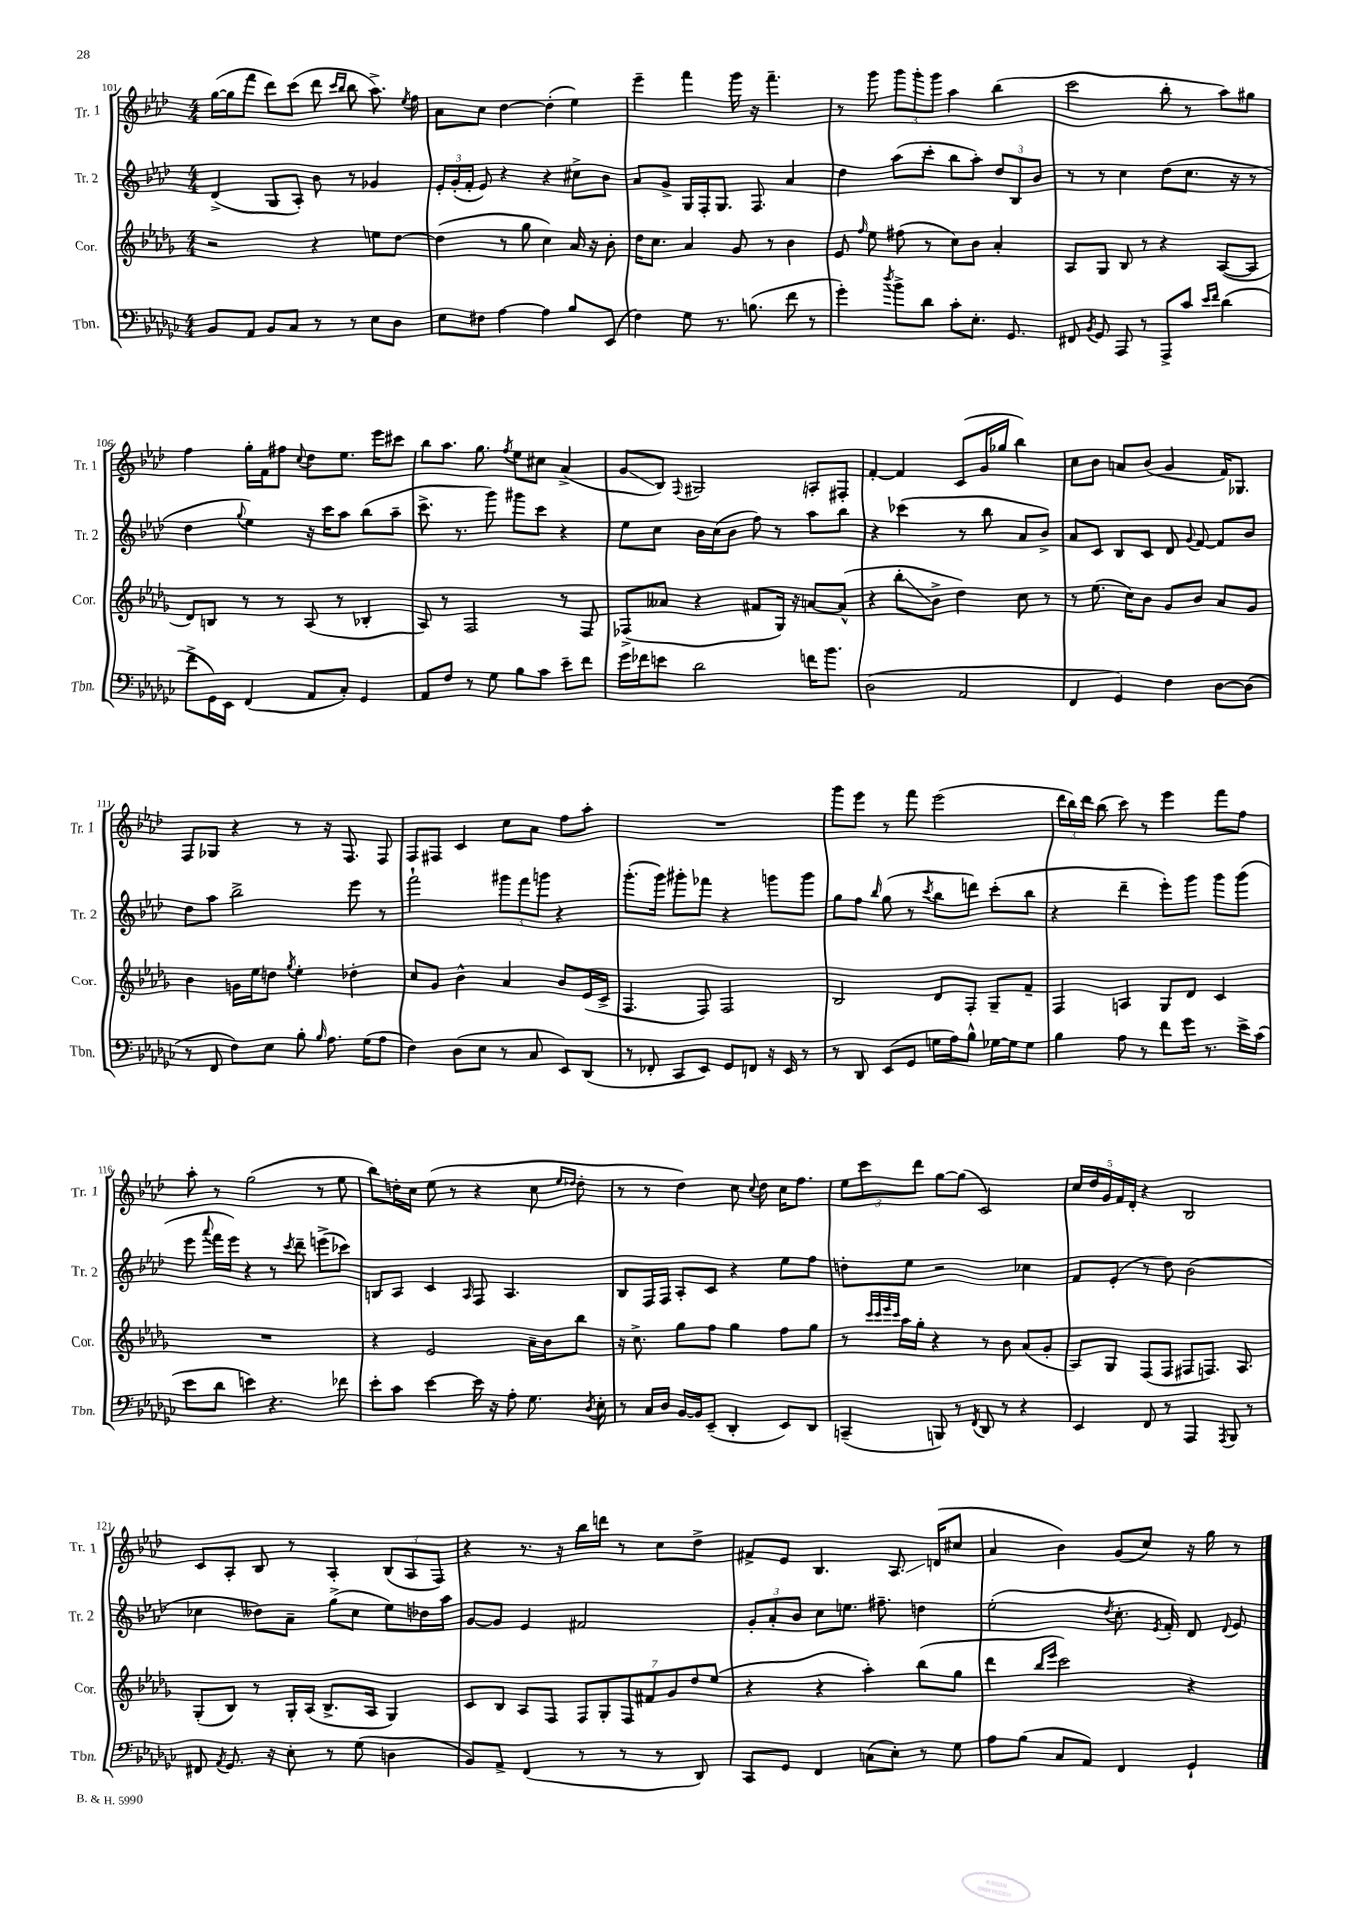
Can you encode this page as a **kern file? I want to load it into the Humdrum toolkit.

**kern	**kern	**kern	**kern
*staff4	*staff3	*staff2	*staff1
*clefF4	*clefG2	*clefG2	*clefG2
*k[b-e-a-d-g-c-]	*k[b-e-a-d-g-]	*k[b-e-a-d-]	*k[b-e-a-d-]
*M4/4	*M4/4	*M4/4	*M4/4
8BB-	2r	(4d-^	([16gg
.	.	.	16gg]
8AA-	.	.	8fff
8BB-	.	8G	8ddd-)
8C-	.	8A-')	(8ccc
8r	4r	8b-	8ddd-
.	.	.	16qqccc
.	.	.	16qqbb-
8r	.	8r	8bb-
8E-	8ee	4g-	8.aa-^)
8D-	[8dd-	.	.
.	.	.	8qee-
.	.	.	16ff
=	=	=	=
8E-	(4dd-]	24e-'	8a-
.	.	(24g'	.
.	.	24f'	.
8F#	.	8e-)	8cc
[4A-	8r	4r	[4dd-
.	8gg-	.	.
4A-]	4cc)	4r	(4dd-']
8B-	16a-	8cc#^	4ee-)
.	16r	.	.
(8EE-	8b-'	8b-	.
=	=	=	=
4F)	16dd-	8a-	4eee-~
.	8.cc	.	.
.	.	8g^	.
8G-	4a-	16G	4fff
.	.	16F'	.
8.r	.	8.G	.
.	8g-	.	16ggg
(8.B	.	8.F	16r
.	8r	.	4.fff~
8f	4b-	4a-	.
8r	.	.	.
=	=	=	=
4g-')	8e-	4dd-	8r
.	16qqff	.	.
.	8ee-	.	8ggg
8qdd-	.	.	.
8b-^	(8ff#	(8aa-	12ggg
.	.	.	12ggg'
8d-	8r	8ccc'	.
.	.	.	12ggg
8c-'	8cc)	8bb-	4aa-
8.E-'	8b-	8aa-')	.
.	4a-'	12dd-	(4bb-
8.GG-	.	.	.
.	.	12B-	.
.	.	12b-	.
=	=	=	=
8FF#	8A-	8r	2ccc
8qBB-	.	.	.
8GG-	8G-	8r	.
8AAA-	8B-	4cc	.
8r	8r	.	.
8AAA-^	4r	(8dd-	8bb-'
8c-	.	8.cc	8r
16qqe-	.	.	.
16qqf	.	.	.
(4d-	([8A-	.	8aa-)
.	.	16r	.
.	8A-]	8r	8gg#
=	=	=	=
8f^	8d-)	4dd-	4ff
16GG-)	8B	.	.
16EE-	.	.	.
.	.	8qqgg	.
(4FF	8r	4ee-)	16gg'
.	.	.	16f
.	8r	.	8ff#
.	.	.	8qqcc
8AA-	(8A-	16r	8dd-
.	.	16ccc	.
8C-')	8r	8aa-	8.ee-
4GG-	4B-'	(8bb-	.
.	.	.	16eee-
.	.	8aa-~	8ccc#
=	=	=	=
8AA-	8A-)	8.ccc^	8bb-
8F	8r	.	8.aa-
.	.	8.r	.
8r	2F	.	.
.	.	.	8.gg
8G-	.	8ggg)	.
.	.	.	8qff
8B-	.	8ggg#	8ee-
8c-	.	8ccc	8cc#
8e-~	8r	4r	(4a-^
8f	8F	.	.
=	=	=	=
16g-	(8F-^	8ee-	8g
16f-	.	.	.
8e	8a--	8cc	8B-)
.	.	.	8qqF
2d-	4r	16b-	2G#
.	.	(16cc	.
.	.	8b-	.
.	8f#	8ff)	.
.	16G-)	8r	.
.	16r	.	.
16f	[8a	8aa-	8A'
8.b-	.	.	.
.	(8a^^]	8bb-	8F#'
=	=	=	=
(2D-	4r	4r	[4f'
.	8bb-'	(4ccc-	4f]
.	8b-^	.	.
2AA-	4dd-)	8r	(8c
.	.	8bb-	16g
.	.	.	16gg-
.	8cc	8a-	4bb-)
.	8r	8b-^)	.
=	=	=	=
4FF	8r	8a-	8cc
.	(8.ee-	8c	8b-
4GG-)	.	8B-	8a
.	16cc)	.	.
.	8b-	8c	(8b-
4F	8g-	8d-	4g
.	.	8qqg	.
.	8b-	[8f	.
[8D-	8a-	8f]	16f)
.	.	.	8.G-
(8D-]	8g-	8b-	.
=	=	=	=
8r	4b-	8dd-	8F
8FF	.	8aa-	8G-
8F)	16g	2bb-^	4r
.	16ee-	.	.
8E-	8dd	.	.
.	8qgg-	.	.
8B-'	4ee-'	.	8r
16qqB-	.	.	.
8.A-	.	.	16r
.	.	.	8.F
.	4dd-'	8eee-	.
(16G-	.	.	.
8A-	.	8r	8F
=	=	=	=
4F)	8cc	2fff`	8F
.	8g-	.	8F#
(8D-	4b-^^	.	4c
8E-	.	.	.
8r	4a-	12ggg#	8cc
.	.	12fff	.
8C-	.	.	8a-
.	.	12ggg	.
8EE-)	8b-	4r	8ff
(8DD-	(16e-	.	8aa-'
.	16c^	.	.
=	=	=	=
8r	4.F	(8.ggg'	1r
8FF-'	.	.	.
.	.	16ggg)	.
8CC-	.	8ggg#'	.
8EE-)	8F)	8fff-	.
8GG-	2F	4r	.
8FF	.	.	.
16r	.	8ggg	.
16EE-	.	.	.
8r	.	8ggg	.
=	=	=	=
8r	2B-	8gg	8ggg
8DD-	.	8ff	8eee-
.	.	16qqbb-	.
(8EE-	.	(8gg	8r
8GG-	.	8r	8fff
.	.	8qccc	.
16G	8d-	8bb-	(2eee-
16A-)	.	.	.
8B-^^	8F'	8ddd)	.
[16G-	8G-~	(8ccc'	.
16G-]	.	.	.
8G-	8f~	8bb-	.
=	=	=	=
4B-	4F	4r	24ddd-
.	.	.	24bb-)
.	.	.	24ddd-
.	.	.	(8bb-
8A-	4A	4ddd-~	8ccc)
8r	.	.	8r
8f	8G-	8eee-')	4eee-
16g-	8d-	8ggg	.
8.r	.	.	.
.	4c	8ggg	8fff
16e-^	.	(8ggg	8ff
(16c-	.	.	.
=	=	=	=
8e-	1r	8eee-	8aa-'
.	.	8qqaaa-	.
8d-	.	16fff	8r
.	.	16eee-)	.
4e)	.	4r	(2gg
4.r	.	8r	.
.	.	8qccc	.
.	.	8ddd-~	.
.	.	(8eee^	8r
8f-	.	8ccc-)	8ee-
=	=	=	=
8e-'	4r	8B	8bb-)
8c-	.	8A-	16dd'
.	.	.	16cc
[4e-	2e-	4c	(8ee-
.	.	.	8r
.	.	16qqA-	.
16e-]	.	8F	4r
16r	.	.	.
8A-'	.	4.A-	.
8.G-	16a-~	.	8cc
.	16b-	.	.
.	.	.	16qqee-
.	.	.	16qqdd-
.	8bb-	.	8dd-'
8qD-	.	.	.
16E-'	.	.	.
=	=	=	=
8r	16r	8B-	8r
.	8.cc^	.	.
16C-	.	16F	8r
16D-	.	16F	.
[16BB-	8gg-	8A-'	4dd-)
16BB-]	.	.	.
(8EE-~	8ff	8c	.
4DD-'	4gg-	4r	8cc
.	.	.	8qqcc
.	.	.	8dd-
8EE-)	8ff	8ee-	16cc
.	.	.	8.ff
8DD-	8gg-	8ff	.
=	=	=	=
(4CC~	8r	8dd'	12ee-
.	.	.	12ccc
.	32qqccc	.	.
.	32qqccc	.	.
.	32qqeee-	.	.
.	32qqccc	.	.
.	16aa-	8ee-	.
.	.	.	12ddd-
.	16gg-'	.	.
8BBB)	4r	2r	[8gg
8r	.	.	(8gg]
8qFF	.	.	.
8DD-	8r	.	2c)
8r	8b-	.	.
4r	(8a-	4cc-	.
.	8g-'	.	.
=	=	=	=
4EE-	8A-)	8f	20cc
.	.	.	20dd-
.	.	.	20g
.	8G-	(8e-'	.
.	.	.	20f
.	.	.	20d-'
8FF	(8F	8r	4r
8r	8F	8dd-)	.
4AAA-	8F#	(2b-	2B-
.	8.F)	.	.
8qAAA-	.	.	.
8BBB-	.	.	.
.	8.A-	.	.
8r	.	.	.
=	=	=	=
8FF#	(8G-'	4cc-	8c
8qAA-	.	.	.
8.GG-	8B-)	.	8A-'
.	8r	8dd--)	8B-
16r	.	.	.
8E-'	16G-'	8a-~	8r
.	(16A-	.	.
8r	8.B-^	(8gg^	4A-'
(8G-	.	8cc-	.
.	16A-	.	.
4D	4G-)	8ee-)	(12B-
.	.	.	12A-
.	.	16dd-	.
.	.	.	12F)
.	.	16aa-	.
=	=	=	=
8BB-)	8c	[8g	4r
8AA-^	8B-	8g]	.
(4FF	8A-	4e-	8.r
.	8F	.	.
.	.	.	16r
8r	14F	2f#	16bb-
.	.	.	16ddd
.	14G-'	.	.
8r	.	.	8r
.	14F	.	.
.	14f#	.	.
8r	.	.	8cc
.	14g-	.	.
.	14dd-	.	.
8DD-)	.	.	8dd-^
.	(14ee-	.	.
=	=	=	=
8CC-	4r	12g'	8f#^
.	.	12a-'	.
8GG-	.	.	8e-
.	.	12b-	.
4FF	4r	8cc	4.B-
.	.	8.ee	.
(8C	4aa-')	.	.
.	.	8.ff#~	.
8E-')	.	.	8.A-
8r	(8bb-	4dd	.
.	.	.	(16d
8G-	8gg-	.	8cc#
=	=	=	=
8A-	4ddd-	(2ee-'	4a-
(8B-	.	.	.
.	16qqbb-	.	.
.	16qqeee-	.	.
8C-	2ccc)	.	4b-)
8AA-)	.	.	.
.	.	8qdd-	.
4FF	.	8.cc'	(8g
.	.	.	8cc)
.	.	8qe-	.
.	.	16f')	.
4GG-`	4r	8d-	16r
.	.	.	16gg
.	.	8qqd-	.
.	.	8e-	8r
==	==	==	==
*-	*-	*-	*-
